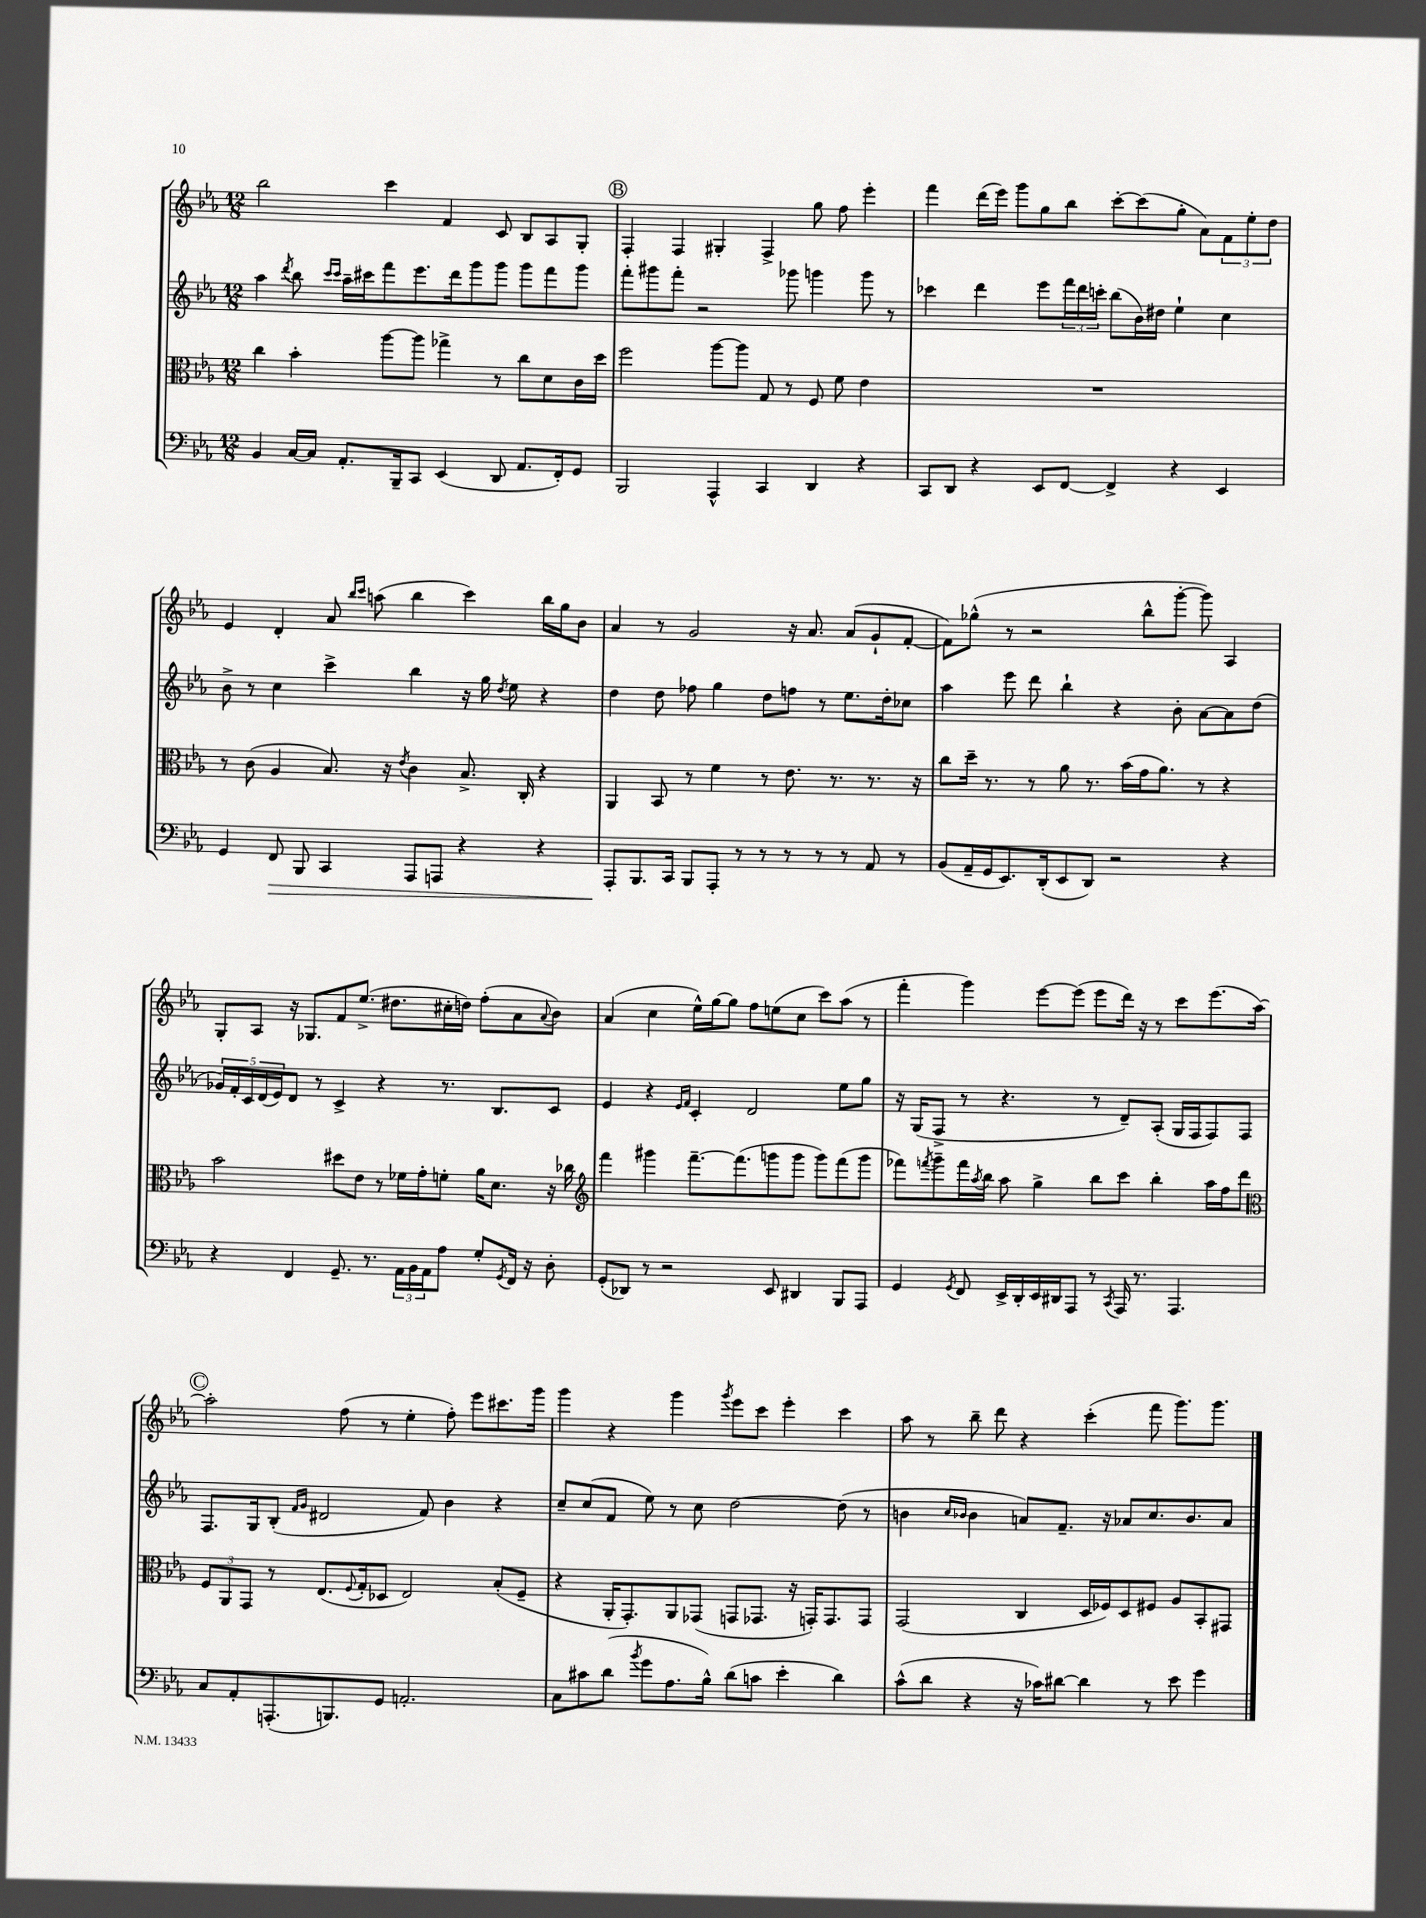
<<
\new StaffGroup <<
\new Staff = "s0" {
    \clef treble \key ees \major \numericTimeSignature \time 12/8
    bes''2 c'''4 f'4 c'8 bes8 aes8 g8-. |
    \mark \markup { \circle "B" } f4-. f4 gis4-. f4-> g''8 f''8 ees'''4-. |
    f'''4 d'''16( ees'''16) g'''8 g''8 bes''8 c'''8~-. c'''8( g''8-. aes'8) \tuplet 3/2 { f'8 ees''8-. d''8 } |
    ees'4 d'4-. aes'8 \grace { bes''16 c'''16 } a''8( bes''4 c'''4) bes''16 g''16 bes'8 |
    aes'4 r8 g'2 r16 aes'8. aes'8( g'8-! f'8~-. |
    f'8) ges''8-^( r8 r2 bes''8-^ g'''8~-. g'''8) aes4 |
    g8-. aes8 r16 ges8. f'8 ees''8.->( dis''8. cis''16-. d''16) f''8-.( aes'8 \appoggiatura { aes'8 } bes'8) |
    aes'4( c''4 ees''16-^) g''16~ g''8 f''8 e''8( c''8 c'''8) aes''8( r8 |
    f'''4-. g'''4) ees'''8~ ees'''8( ees'''8 d'''16) r16 r8 c'''8 ees'''8.( aes''16~) |
    \mark \markup { \circle "C" } aes''2-. f''8( r8 ees''4-. f''8-.) ees'''8 cis'''8. g'''16 |
    g'''4 r4 g'''4 \acciaccatura { g'''8 } ees'''8 c'''8 ees'''4-. c'''4 |
    aes''8 r8 bes''8-- d'''8 r4 c'''4-.( f'''8 g'''8.) g'''8. \bar "|." |
}
\new Staff = "s1" {
    \clef treble \key ees \major \numericTimeSignature \time 12/8
    aes''4 \acciaccatura { d'''8 } bes''8 \grace { c'''16 c'''16 } aes''16-- cis'''16 f'''8 ees'''8. d'''16 g'''8 g'''8 g'''8 f'''8 g'''8 |
    \mark \markup { \circle "B" } f'''8-. gis'''8 f'''8-. r2 ges'''8 g'''4 g'''8 r8 |
    ces'''4 d'''4 ees'''8 \tuplet 3/2 { f'''16 d'''16 c'''16-. } bes''8( bes'16) dis''16 ees''4-! c''4 |
    bes'8-> r8 c''4 c'''4-> bes''4 r16 g''16 \acciaccatura { d''8 } ees''8 r4 |
    d''4 d''8 fes''8 g''4 d''8 f''8 r8 ees''8. d''16-. ces''8 |
    aes''4 ees'''8 d'''8 bes''4-! r4 bes'8-. aes'8~ aes'8 d''8( |
    \tuplet 5/4 { ges'16) f'16-. c'16 d'16( ees'16) } d'8 r8 c'4-> r4 r8. bes8. c'8 |
    ees'4 r4 \grace { ees'16 f'16 } c'4-. d'2 ees''8 g''8 |
    r16 g16( f8-> r8 r4. r8 d'8--) aes8-.( g16 f16 f8) f8 |
    \mark \markup { \circle "C" } f8. g16 bes8-.( \grace { f'16 g'16 } dis'2 f'8) bes'4 r4 |
    c''8-- c''8( f'8 ees''8) r8 c''8 d''2~ d''8( r8 |
    b'4 \grace { c''16 bes'16 } bes'4 a'8) f'8.-- r16 aes'8 c''8. bes'8. aes'8 \bar "|." |
}
\new Staff = "s2" {
    \clef alto \key ees \major \numericTimeSignature \time 12/8
    c''4 bes'4-. aes''8~ aes''8 ges''4-> r8 c''8 d'8 c'16 d''16 |
    \mark \markup { \circle "B" } f''2 aes''8~ aes''8 g8 r8 f8 f'8 ees'4 |
    R1. |
    r8 c'8( aes4 bes8.) r16 \acciaccatura { ees'8 } c'4 bes8.-> c16-. r4 |
    aes,4 bes,8 r8 f'4 r8 ees'8. r8. r8. r16 |
    c''8 d''16-- r8. r8 aes'8 r8. bes'16( g'16 aes'8.) r8 r4 |
    bes'2 dis''8 ees'8 r8 fes'16 g'16-. f'8-. aes'16 d'8. r16 ces''16 |
    \clef treble f'''4 gis'''4 f'''8.~-- f'''8.( g'''8 g'''8 g'''8) f'''8( g'''8 |
    fes'''8) \acciaccatura { f'''8 } g'''8-- f'''16 \acciaccatura { aes''8 } bes''16 aes''8 g''4-> bes''8 c'''8 bes''4-. aes''16 f''16 d'''8 |
    \mark \markup { \circle "C" } \clef alto \tuplet 3/2 { f8 aes,8 g,8 } r8 ees8.( \appoggiatura { f8 } g16-. des8 ees2) bes8-.( f8-- |
    r4 aes,16-. g,8.-.) aes,8 ges,8( g,8 ges,8. r16 g,16-.) g,8. g,8 |
    g,2( c4 d16 fes16) d8 fis8 aes8 bes,8-. gis,8 \bar "|." |
}
\new Staff = "s3" {
    \clef bass \key ees \major \numericTimeSignature \time 12/8
    bes,4 c16~ c16 aes,8.-. bes,,16-- c,8 ees,4( d,8 aes,8. f,16-.) g,8 |
    \mark \markup { \circle "B" } bes,,2 aes,,4-^ c,4 d,4 r4 |
    c,8 d,8 r4 ees,8 f,8~ f,4-> r4 ees,4 |
    g,4 f,8\> bes,,8 c,4 aes,,8 a,,8 r4 r4 |
    aes,,8-.\! bes,,8. c,16 bes,,8 aes,,8-. r8 r8 r8 r8 r8 aes,8 r8 |
    bes,8( aes,16-- g,16 ees,8.) d,16-.( ees,8 d,8) r2 r4 |
    r4 f,4 g,8.-- r8. \tuplet 3/2 { aes,16 bes,16 aes,16 } aes8 g8-. \acciaccatura { g,8 } f,16 r16 d8-. |
    g,8-.( des,8) r8 r2 ees,8 dis,4 bes,,8 aes,,8 |
    g,4 \acciaccatura { g,8 } f,8 ees,16-> d,16-. ees,16 dis,16 aes,,8 r8 \acciaccatura { c,8 } aes,,16 r8. aes,,4. |
    \mark \markup { \circle "C" } c8 aes,8-. a,,8.-.( b,,8.) g,8 a,2.-. |
    c8 cis'8 d'8( \acciaccatura { bes'8 } g'8 aes8. bes16-^) d'8( c'8 ees'4-. d'4) |
    c'8-^( d'8 r4 r16 ces'16) dis'8~ dis'4 r8 ees'8 g'4 \bar "|." |
}
>>
>>
\layout { \context { \Score \remove "Bar_number_engraver" } }
